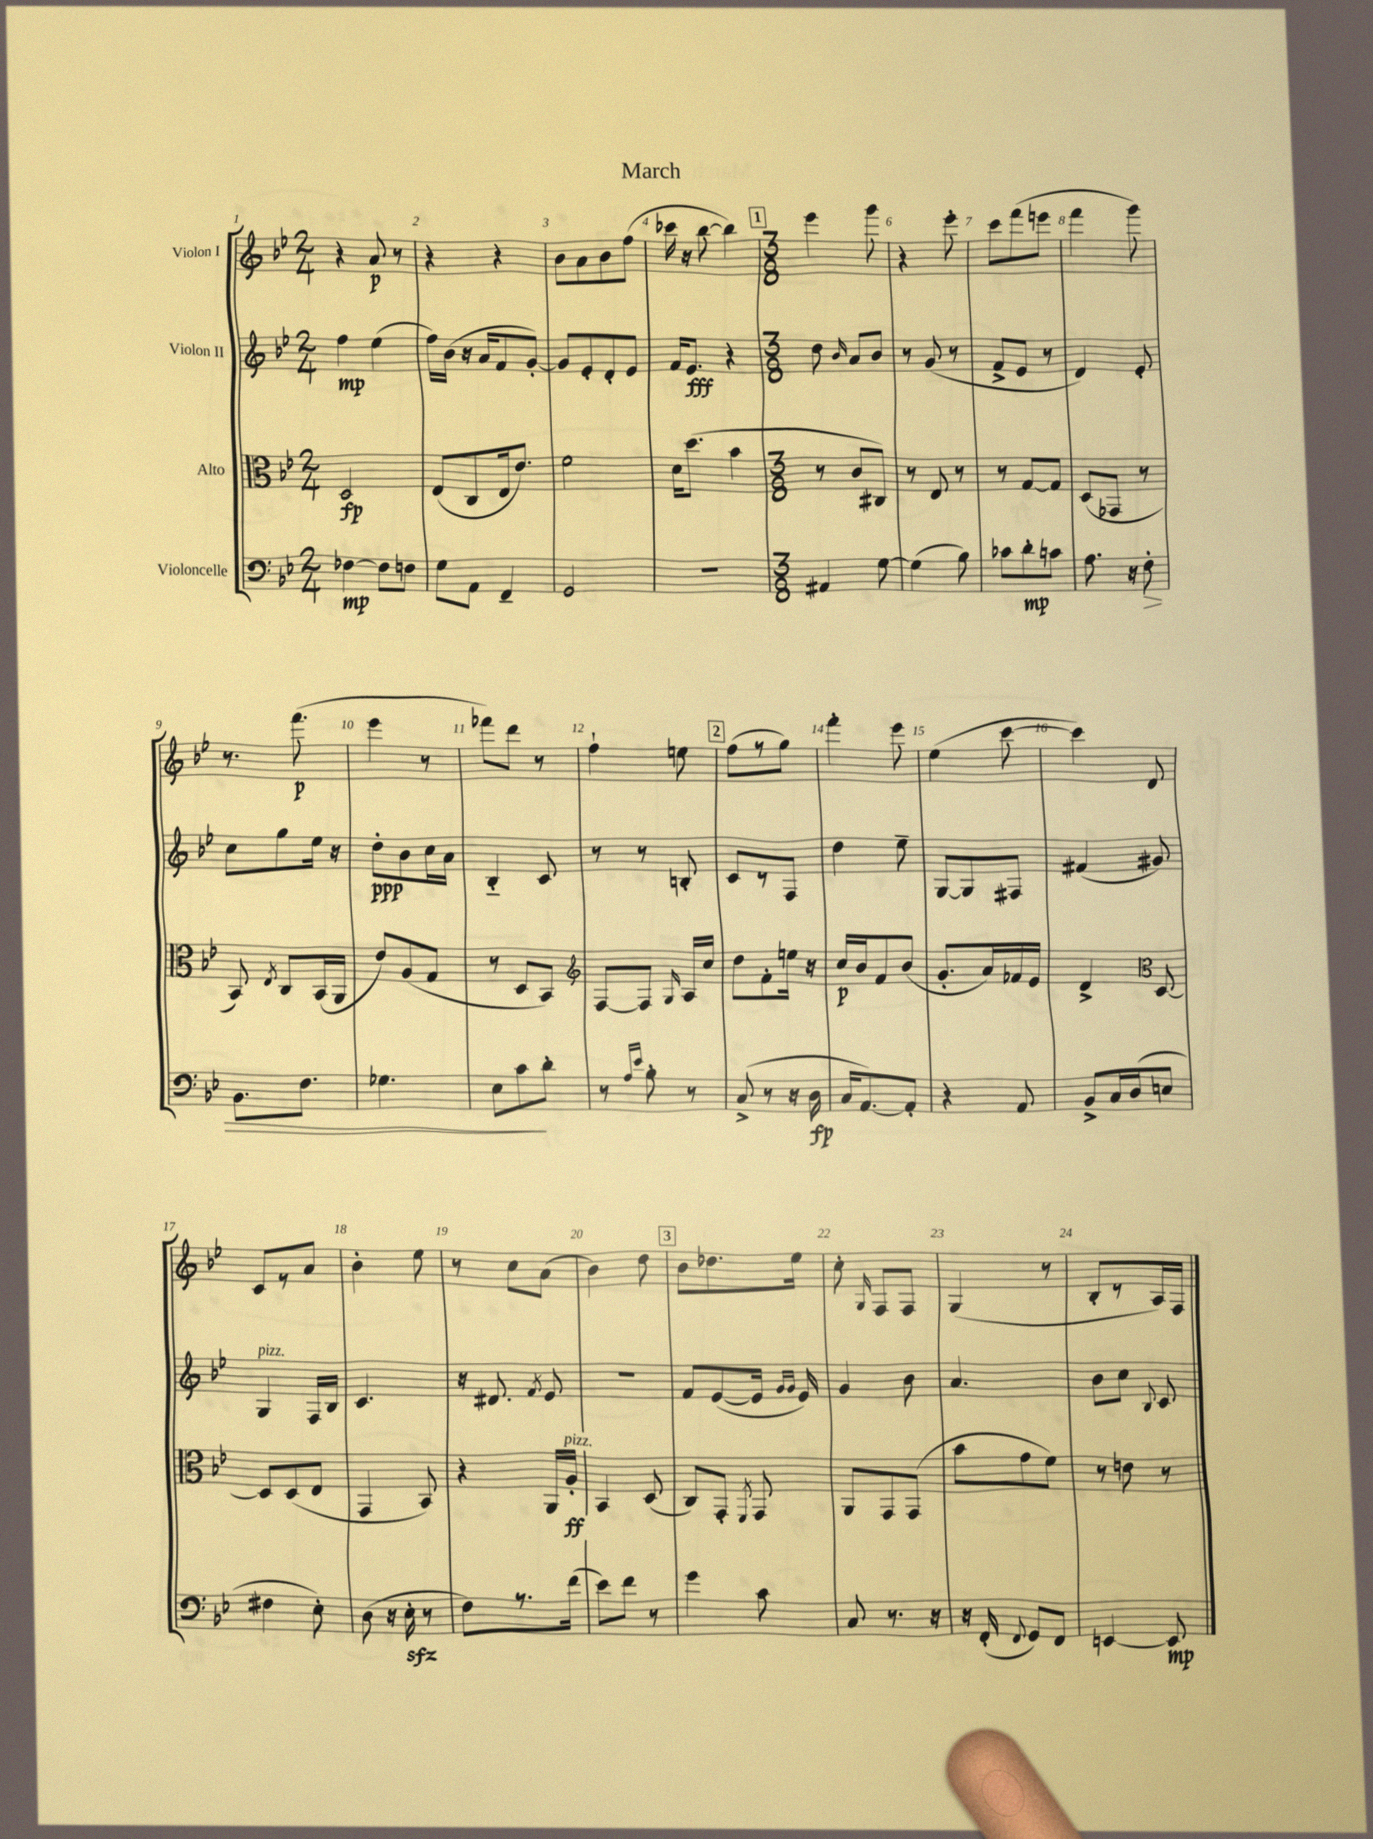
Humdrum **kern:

**kern	**kern	**kern	**kern
*staff4	*staff3	*staff2	*staff1
*clefF4	*clefC3	*clefG2	*clefG2
*k[b-e-]	*k[b-e-]	*k[b-e-]	*k[b-e-]
*M2/4	*M2/4	*M2/4	*M2/4
[4F-	2D	4ff	4r
8F-]	.	(4ee-	8a
8F	.	.	8r
=	=	=	=
8G	(8E-	16ff)	4r
.	.	(16b-	.
8AA	8C	16r	.
.	.	16a	.
4FF~	16E-	8f	4r
.	8.e-)	.	.
.	.	[8g')	.
=	=	=	=
2GG	2f	8g]	8b-
.	.	8e-'	8a
.	.	8d'	8b-
.	.	8e-	(8ff
=	=	=	=
2r	16d	16f	16ccc-
.	(8.dd	8.e-	16r
.	.	.	[8bb-
.	4b-	4r	4bb-])
=	=	=	=
*M3/8	*M3/8	*M3/8	*M3/8
4AA#	8r	8dd	4eee-
.	.	16qqb-	.
.	8c	8a	.
[8G	8C#)	8b-	8ggg
=	=	=	=
(4G]	8r	8r	4r
.	8E-	(8g	.
8B-)	8r	8r	8eee-'
=	=	=	=
8c-	8r	8f^	8ccc
8d'	[8G	8e-	(8fff
8c	8G]	8r	8eee
=	=	=	=
8.A	(8D	4d)	4fff
.	8GG-	.	.
16r	.	.	.
8F'	8r	8e-'	8ggg)
=	=	=	=
8.BB-	8BB-)	8cc	8.r
.	8qE-	.	.
.	8C	8gg	.
8.F	.	.	(8.fff
.	(16BB-	16ee-	.
.	16AA	16r	.
=	=	=	=
4.G-	8e-)	8dd'	4eee-
.	(8A	8b-	.
.	8G	16cc	8r
.	.	16a	.
=	=	=	=
8E-	8r	4B-'~	8fff-)
8c	8D	.	8ddd
8d'	8BB-)	8c	8r
=	=	=	=
*	*clefG2	*	*
8r	[8F	8r	4ff`
16qqA	.	.	.
16qqe-	.	.	.
8B-'	8F]	8r	.
.	16qqG	.	.
8r	16A	8B'	8ee
.	16cc	.	.
=	=	=	=
(8C^	8dd	8c	(8ff
8r	8f'	8r	8r
16r	16ee	8F	8gg)
16D	16r	.	.
=	=	=	=
16C	16cc	4dd	4fff'
[8.AA)	16b-	.	.
.	8f	.	.
8AA']	(8b-	8ee-~	8eee-
=	=	=	=
4r	8.g'	[8G	(4ee-
.	.	8G]	.
.	16a)	.	.
8AA	16f-	8F#	[8ccc
.	16e-	.	.
=	=	=	=
8BB-^	4d^	(4f#	4ccc])
16C	.	.	.
(16D	.	.	.
*	*clefC3	*	*
8E	[8D	8g#)	8d
=	=	=	=
4F#	8D]	4G	8c
.	(8D	.	8r
8E-')	8E-	16F	8a
.	.	16B-	.
=	=	=	=
(8D	4GG	4.c	4b-'
16r	.	.	.
16E-'	.	.	.
8r	8BB-)	.	8ee-
=	=	=	=
8F)	4r	16r	8r
.	.	8.d#	.
8.r	.	.	8cc
.	.	8qf	.
.	16AA	8e-	(8a
(16f	16A'	.	.
=	=	=	=
8e-)	4BB-	4.r	4b-)
8f	.	.	.
8r	(8D	.	8dd
=	=	=	=
4g	8C)	8f	8b-
.	8GG'	([8e-	8.dd-
.	8qFF	.	.
8c	8GG	16e-]	.
.	.	16qqg	.
.	.	16qqg	.
.	.	16e-)	16ee-
=	=	=	=
8C	8AA	4g	8cc'
.	.	.	16qqG
8.r	8GG	.	8F
.	(8GG	8b-	8F
16r	.	.	.
=	=	=	=
16r	8b-	4.a	(4G
(16FF'	.	.	.
8qqFF	.	.	.
8GG)	8g	.	.
8FF	8f)	.	8r
=	=	=	=
[4EE	8r	8b-	8B-'
.	8e	8cc	8r
.	.	8qqB-	.
8EE]	8r	8c	16A)
.	.	.	16F
==	==	==	==
*-	*-	*-	*-
